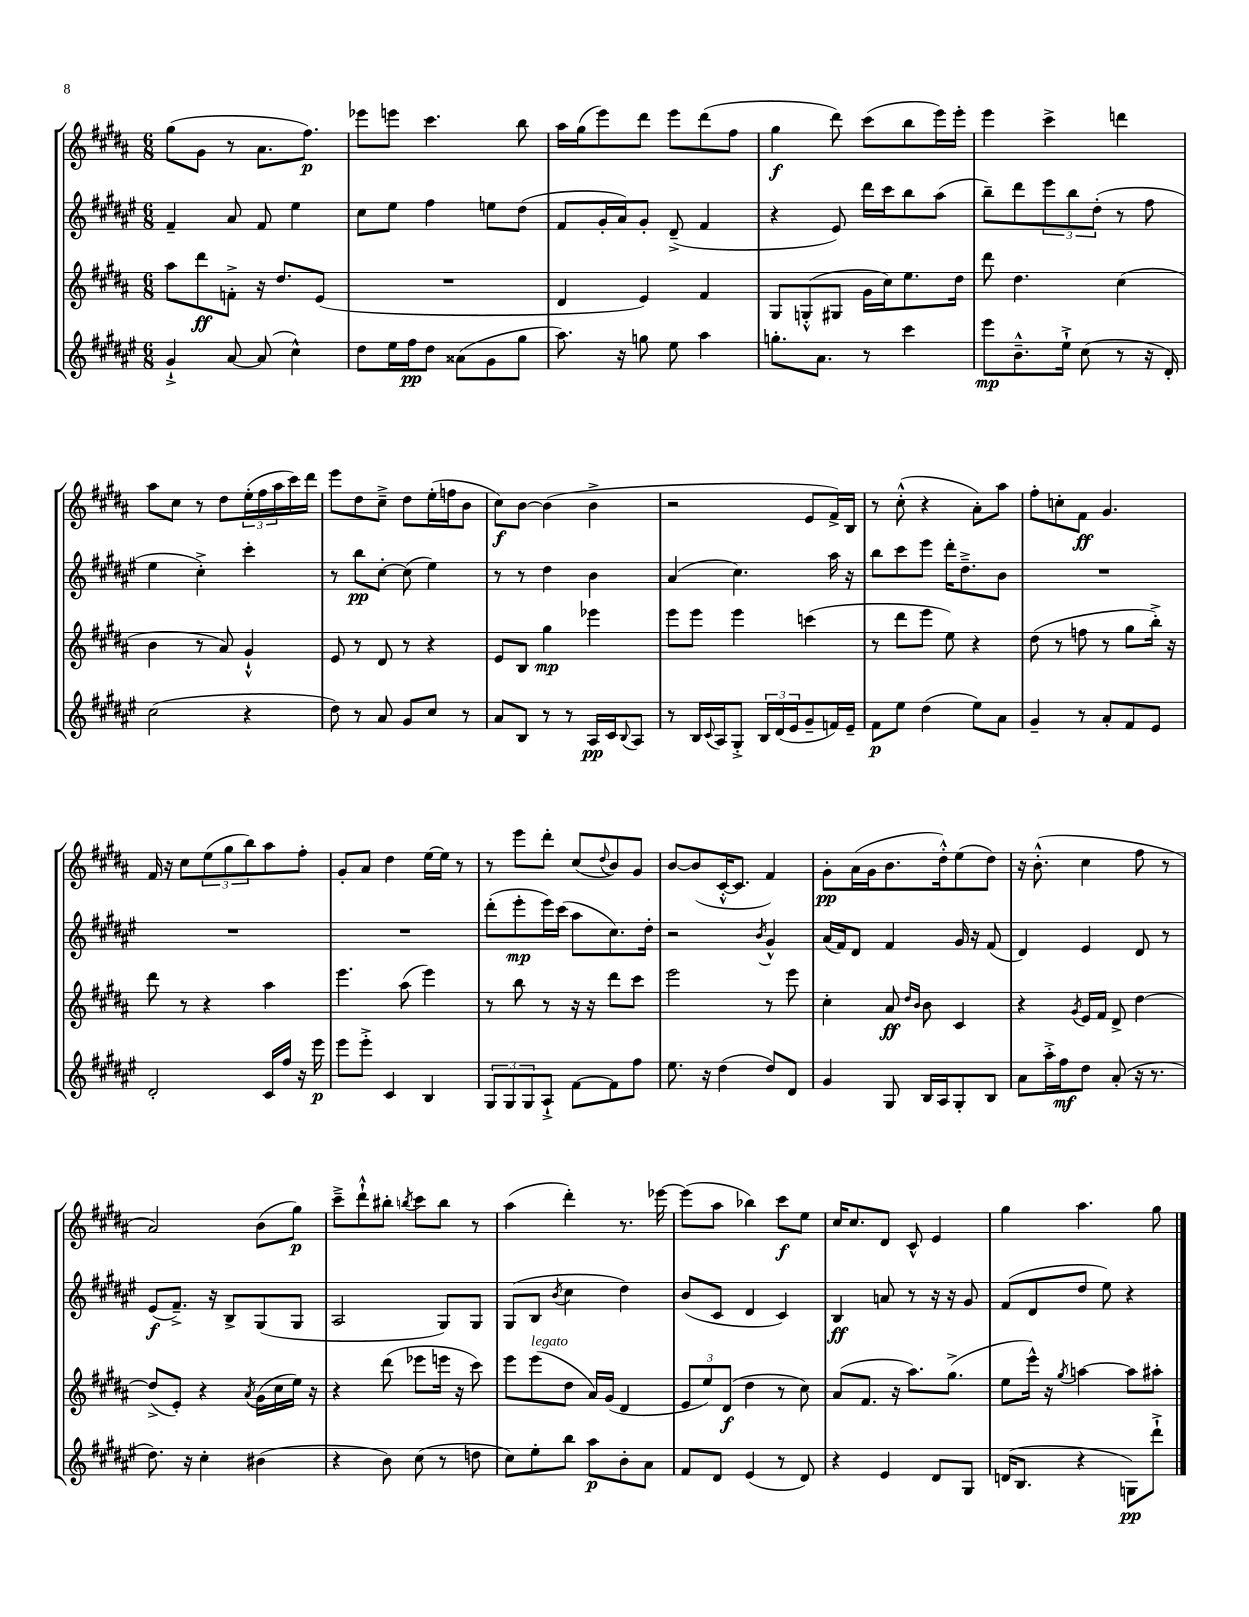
<<
\new StaffGroup <<
\new Staff = "s0" {
    \clef treble \key b \major \numericTimeSignature \time 6/8
    gis''8( gis'8 r8 ais'8. fis''8.\p) |
    ees'''8 e'''8 cis'''4. b''8 |
    ais''16 gis''16( e'''8) dis'''8 e'''8 dis'''8( fis''8 |
    gis''4\f dis'''8) cis'''8( b''8 e'''16) e'''16-. |
    e'''4 cis'''4-> d'''4 |
    ais''8 cis''8 r8 dis''8 \tuplet 3/2 { e''16-.( fis''16 ais''16 } cis'''16) dis'''16 |
    e'''8 dis''8 cis''8---> dis''8 e''16-.( f''16 b'8 |
    cis''8\f) b'8~ b'4( b'4-> |
    r2 e'8 fis'16->) b16 |
    r8 cis''8-.-^( r4 ais'8-.) ais''8 |
    fis''8-. c''8-. fis'8\ff gis'4. |
    fis'16 r16 cis''8 \tuplet 3/2 { e''8( gis''8 b''8) } ais''8 fis''8-. |
    gis'8-. ais'8 dis''4 e''16~ e''16 r8 |
    r8 e'''8 dis'''8-. cis''8( \appoggiatura { dis''8 } b'8) gis'8 |
    b'8~ b'8( cis'16~-.-^ cis'8. fis'4) |
    gis'8-.\pp ais'16( gis'16 b'8. dis''16-.-^) e''8( dis''8) |
    r16 b'8.-.-^( cis''4 fis''8 r8 |
    ais'2) b'8( gis''8\p) |
    cis'''8---> dis'''8-!-^ bis''8-. \acciaccatura { b''8 } cis'''8 b''8 r8 |
    ais''4( dis'''4-.) r8. ees'''16~ |
    ees'''8( ais''8 bes''4) cis'''8\f e''8 |
    cis''16 cis''8. dis'8 cis'8-^ e'4 |
    gis''4 ais''4. gis''8 \bar "|." |
}
\new Staff = "s1" {
    \clef treble \key fis \major \numericTimeSignature \time 6/8
    fis'4-- ais'8 fis'8 eis''4 |
    cis''8 eis''8 fis''4 e''8 dis''8( |
    fis'8 gis'16-. ais'16) gis'8-. dis'8--->( fis'4 |
    r4 eis'8) dis'''16 cis'''16 b''8 ais''8( |
    b''8--) dis'''8 \tuplet 3/2 { eis'''8 b''8 dis''8-.( } r8 fis''8 |
    eis''4 cis''4-.->) cis'''4-. |
    r8 b''8\pp cis''8~-. cis''8( eis''4) |
    r8 r8 dis''4 b'4 |
    ais'4( cis''4.) ais''16 r16 |
    b''8 cis'''8 eis'''8 dis'''16-. dis''8.---> b'8 |
    R2. |
    R2. |
    R2. |
    dis'''8-.( eis'''8-.\mp eis'''16) cis'''16( ais''8 cis''8.) dis''16-. |
    r2 \acciaccatura { b'8 } gis'4-^ |
    ais'16( fis'16) dis'8 fis'4 gis'16 r16 fis'8( |
    dis'4) eis'4 dis'8 r8 |
    eis'8\f( fis'8.--->) r16 b8-> gis8( gis8 |
    ais2 gis8) gis8 |
    gis8( b8 \acciaccatura { b'8 } cis''4 dis''4) |
    b'8( cis'8 dis'4 cis'4) |
    b4\ff a'8 r8 r16 r16 gis'8 |
    fis'8( dis'8 dis''8 eis''8) r4 \bar "|." |
}
\new Staff = "s2" {
    \clef treble \key b \major \numericTimeSignature \time 6/8
    ais''8 dis'''8\ff f'8-.-> r16 dis''8. e'8( |
    R2. |
    dis'4 e'4) fis'4 |
    gis8 g8-.-^( gis8 gis'16 cis''16) e''8. dis''16 |
    dis'''8 dis''4. cis''4( |
    b'4 r8 ais'8) gis'4-!-^ |
    e'8 r8 dis'8 r8 r4 |
    e'8 b8 gis''4\mp ees'''4 |
    e'''8 e'''8 e'''4 c'''4( |
    r8 dis'''8 e'''8 e''8) r4 |
    dis''8( r8 f''8 r8 gis''8 b''16-.->) r16 |
    dis'''8 r8 r4 ais''4 |
    e'''4. ais''8( e'''4) |
    r8 b''8 r8 r16 r16 dis'''8 cis'''8 |
    e'''2 r8 e'''8 |
    cis''4-. ais'8\ff \grace { dis''16 b'16 } b'8 cis'4 |
    r4 \acciaccatura { gis'8 } e'16 fis'16 dis'8-> dis''4~ |
    dis''8->( e'8-.) r4 \acciaccatura { ais'8 } gis'16( cis''16 e''16) r16 |
    r4 dis'''8( ees'''8 e'''16 r16 cis'''8) |
    e'''8 e'''8^\markup { \italic "legato" }( dis''8 ais'16) gis'16( dis'4 |
    \tuplet 3/2 { e'8 e''8) dis'8\f( } dis''4 r8 cis''8) |
    ais'8( fis'8. r16 ais''8.) gis''8.->( |
    e''8 e'''16-^) r16 \acciaccatura { gis''8 } a''4~ a''8 ais''8-. \bar "|." |
}
\new Staff = "s3" {
    \clef treble \key fis \major \numericTimeSignature \time 6/8
    gis'4-!-> ais'8~ ais'8( cis''4-^) |
    dis''8 eis''16 fis''16\pp dis''8 aisis'8( gis'8 gis''8 |
    ais''8.) r16 g''8 eis''8 ais''4 |
    g''8.-. ais'8. r8 cis'''4 |
    eis'''8\mp b'8.---^ eis''16-!-> cis''8( r8 r16 dis'16-.) |
    cis''2( r4 |
    dis''8) r8 ais'8 gis'8 cis''8 r8 |
    ais'8 b8 r8 r8 ais16\pp cis'16 \appoggiatura { b8 } ais8 |
    r8 b16 \appoggiatura { cis'8 } ais16 gis8-.-> \tuplet 3/2 { b16 dis'16( eis'16 } gis'8-- f'16) eis'16-- |
    fis'8\p eis''8 dis''4( eis''8) ais'8 |
    gis'4-- r8 ais'8-. fis'8 eis'8 |
    dis'2-. cis'16 fis''16 r16 eis'''16\p |
    eis'''8 eis'''8-.-> cis'4 b4 |
    \tuplet 3/2 { gis8 gis8 gis8 } ais8-!-> fis'8~ fis'8 fis''8 |
    eis''8. r16 dis''4( dis''8) dis'8 |
    gis'4 gis8 b16 ais16 gis8-. b8 |
    ais'8 ais''16-.-> fis''16\mf dis''8 ais'8-.( r16 r8. |
    dis''8.) r16 cis''4-. bis'4( |
    r4 b'8) cis''8( r8 d''8 |
    cis''8) eis''8-. b''8 ais''8\p b'8-. ais'8 |
    fis'8 dis'8 eis'4( r8 dis'8) |
    r4 eis'4 dis'8 gis8 |
    d'16( b8. r4 g8\pp) dis'''8-!-> \bar "|." |
}
>>
>>
\layout { \context { \Score \remove "Bar_number_engraver" } }
